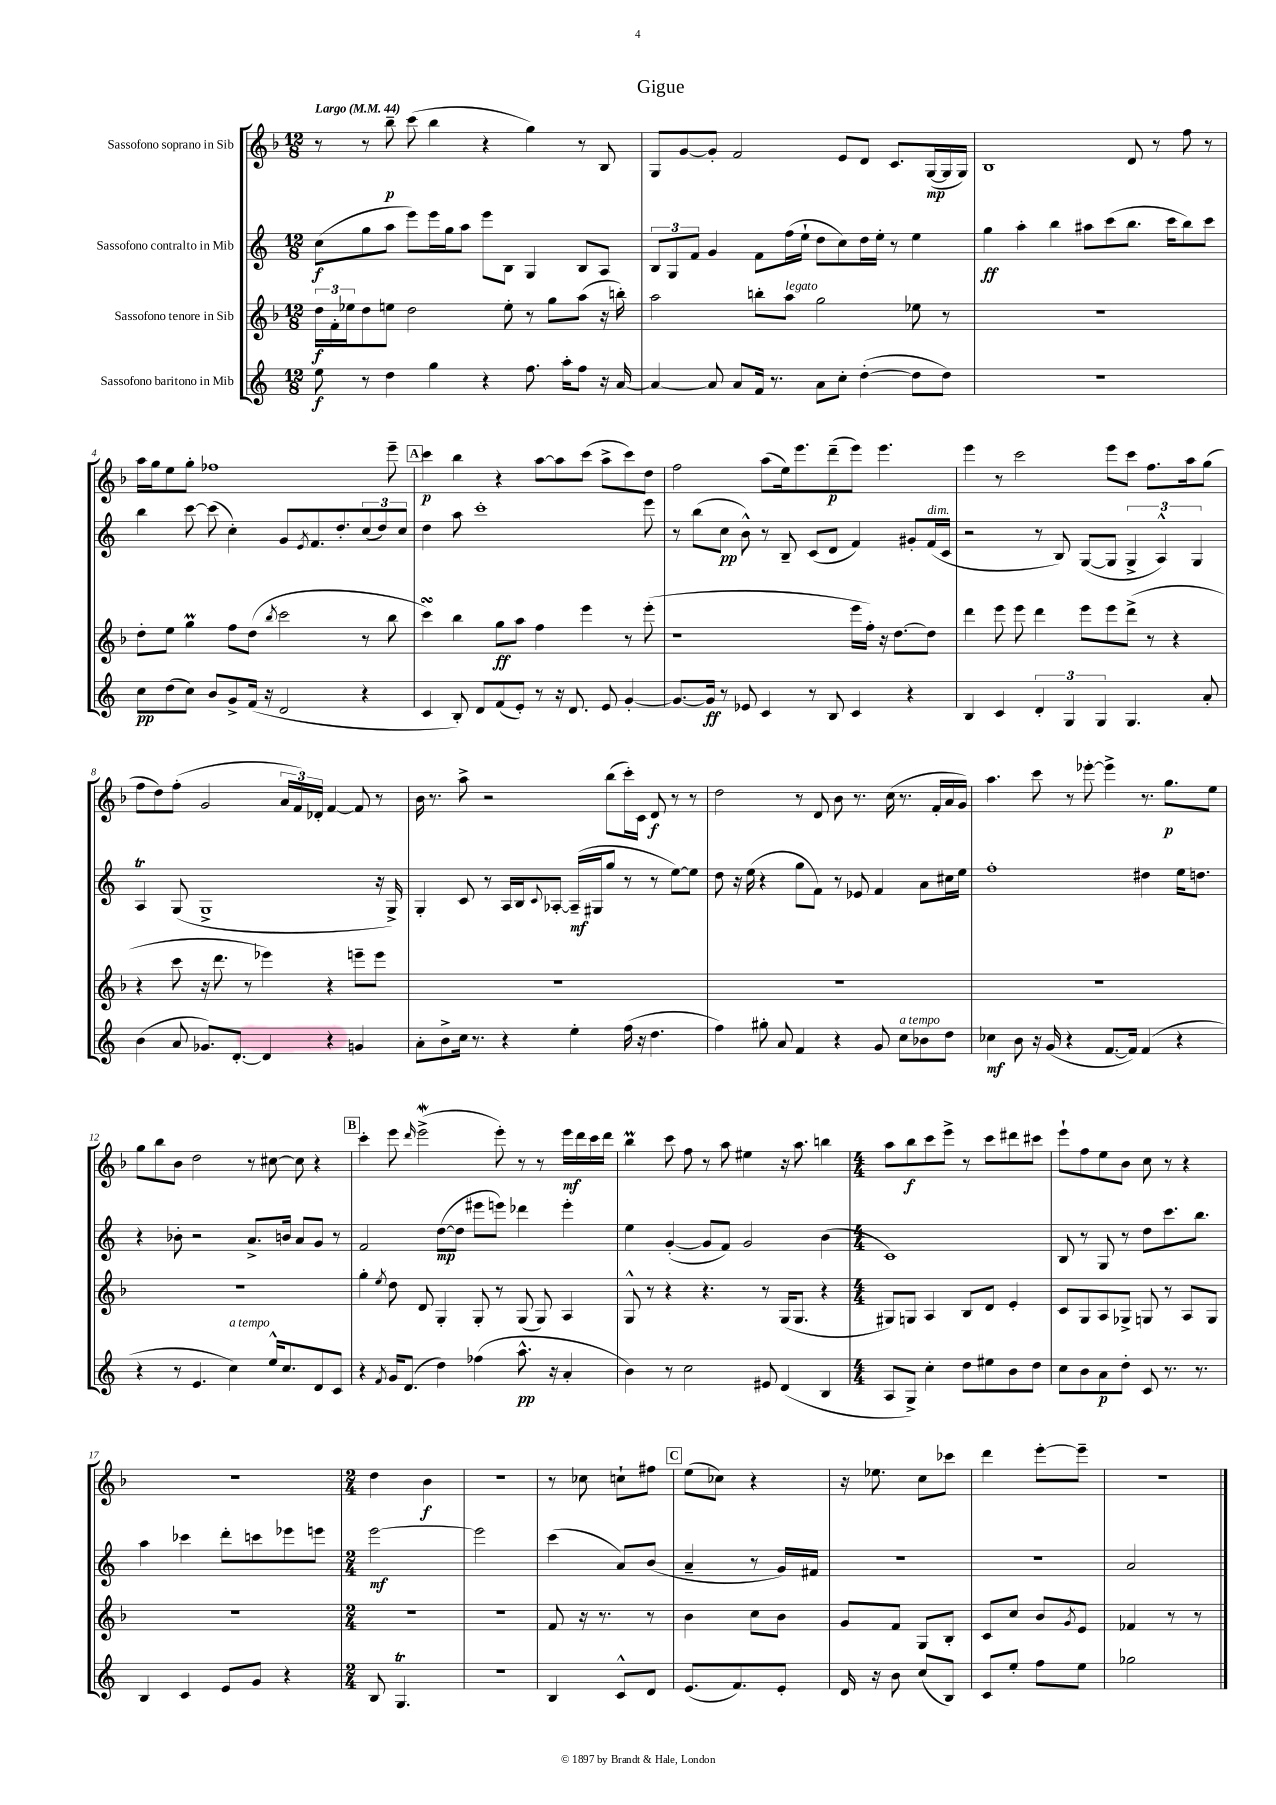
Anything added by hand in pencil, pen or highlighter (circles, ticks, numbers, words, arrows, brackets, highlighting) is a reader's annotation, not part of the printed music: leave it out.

**kern	**kern	**kern	**kern
*staff4	*staff3	*staff2	*staff1
*clefG2	*clefG2	*clefG2	*clefG2
*k[]	*k[b-]	*k[]	*k[b-]
*M12/8	*M12/8	*M12/8	*M12/8
*MM44	*MM44	*MM44	*MM44
8ee\	24dd\LL	(8cc\L	8r
.	24f'\	.	.
.	24ee-\J	.	.
8r	8dd\	8gg\	8r
4dd\	8ee\J	8aa\J	8bb-~\
.	2dd\	8eee\L)	(8ccc\
4gg\	.	16eee\L	4bb-\
.	.	16gg\J	.
.	.	8aa\J	.
4r	.	8eee\L	4r
.	8ee'\	8B\J	.
8.ff\	8r	4G/	4gg\)
.	8gg\L	.	.
16aa'\LK	.	.	.
8ff\J	(8aa\J	8B/L	8r
16r	16r	8A/J	8B-/
[16a/	16bb'\)	.	.
=	=	=	=
4a/_	2aa\	12B/L	8G/L
.	.	12G/	.
.	.	.	[8g/
.	.	12f/J	.
8a/]	.	4g/	8g'/]J
8a/L	.	.	2f/
16f/Jk	8bb'\L	8f\L	.
8.r	.	.	.
.	8aa\J	(16ff\L	.
.	.	16ee`\JJ	.
8a\L	2gg\	8dd\L	.
8cc'\J	.	8cc\)	8e/L
([4dd'\	.	16dd\L	8d/J
.	.	16ee'\JJ	.
.	.	8r	8.c/L
8dd\]L	8ee-\	4ee\	.
.	.	.	([16G/L
8dd\J)	8r	.	16G/]
.	.	.	16G/JJ)
=	=	=	=
1.r	1.r	4gg\	1B-
.	.	4aa'\	.
.	.	4bb\	.
.	.	8aa#\L	.
.	.	(8ccc\	.
.	.	8.bb\J	8d/
.	.	.	8r
.	.	16ccc\LK	.
.	.	8bb\)	8ff\
.	.	8ccc\J	8r
=	=	=	=
8cc\L	8dd'\L	4bb\	16aa\LL
.	.	.	16gg\J
(8dd\	8ee\J	.	8ee\
8cc\J)	4gg\	[8ccc\	8gg'\J
8b/L	.	(8ccc\]	1ff-
8g^/	8ff\L	4cc'\)	.
(16f/Jk	(8dd\J	.	.
16r	.	.	.
.	8qbb-/	.	.
2d/	2ccc\	8g/L	.
.	.	8qe/	.
.	.	8.f/	.
.	.	8.dd'/	.
4r	8r	(12cc/	.
.	.	12dd/)	.
.	8bb-\	.	8eee~\
.	.	12cc/J	.
=	=	=	=
4c/	4ccc\)	4dd\	4ccc\
8B'/)	4bb-\	8aa\	4bb-\
8d/L	.	1ccc'	.
(8f/	8gg\L	.	4r
8e'/J)	8aa\J	.	.
8r	4ff\	.	[8aa\L
16r	.	.	8aa\]
8.d/	.	.	.
.	4eee\	.	(8ccc\J
8e/	.	.	8aa^\L
[4g'/	8r	.	8ccc\)
.	(8eee'\	8eee\	8dd\J
=	=	=	=
8.g/_L	1r	8r	2ff\
.	.	(8bb\L	.
16g/]Jk	.	.	.
8r	.	8cc\J	.
8e-/	.	8b^^\)	.
4c/	.	8r	(8aa\L
.	.	8B~/	16ee\k)
.	.	.	8.eee\
8r	.	(8c/L	.
8B/	.	8d/J	(8ddd~\
4c/	16eee\LL	4f/)	8eee\J)
.	16ff'\JJ)	.	.
.	16r	.	4.eee\
.	[8.dd\L	.	.
4r	.	8g#'/L	.
.	8dd\]J	(16f/L	.
.	.	16c/JJ	.
=	=	=	=
4B/	4ddd\	2r	4eee\
4c/	8eee\	.	8r
.	8eee\	.	2ccc\
6d'/	4ddd\	8r	.
.	.	8B/)	.
6G/	.	.	.
.	8eee\L	([8G/L	.
6G/	.	.	.
.	8eee\	8G/]J	8eee\L
4.G/	(8ddd^\J	6G^/	8ccc\J
.	8r	.	8.ff\L
.	.	6A^^/)	.
.	4r	.	.
.	.	.	16aa\k
.	.	6G/	.
8a'/	.	.	(8gg\J
=	=	=	=
(4b\	4r	4A/	8ff\L
.	.	.	8dd\)
8a/	8ccc\	(8G/	(8ff'\J
8.g-/L)	16r	1G^	2g/
.	8.ddd\	.	.
[8.d'/J	.	.	.
.	8r	.	.
4d/]	4eee-\)	.	.
.	.	.	24a/LL
.	.	.	24f/)
.	.	.	24d-'/JJ
4r	4r	.	[4f/
4g/	8eee~\L	.	8f/]
.	8eee\J	16r	8r
.	.	16G^/)	.
=	=	=	=
8a'\L	1.r	4G'/	16b-\
.	.	.	8.r
8b^\	.	.	.
16cc\Jk	.	8c/	8aa^\
8.r	.	.	.
.	.	8r	2r
4r	.	16A/LL	.
.	.	16B/J	.
.	.	8qqc/	.
.	.	[8A-'/J	.
4ee'\	.	(16A-~/]LL	.
.	.	16G#/J	.
.	.	8gg/J	(8bb-\L
(16ff\	.	8r	16ccc'\L)
16r	.	.	16c\JJ
4.dd\	.	8r	8d/
.	.	[8ee\L)	8r
.	.	8ee\]J	8r
=	=	=	=
4ff\)	1.r	8dd\	2dd\
.	.	16r	.
.	.	(16ee\	.
8gg#'\	.	4r	.
8a/	.	.	.
4f/	.	8gg\L	8r
.	.	8f\J)	8d/
4r	.	8r	8b-\
.	.	8e-/	8.r
8g/	.	4f/	.
.	.	.	(16cc\
8cc\L	.	.	8.r
8b-\	.	8a\L	.
.	.	.	16f'/LL
8dd\J	.	16cc#\L	16a/
.	.	16ee\JJ	16g/JJ)
=	=	=	=
4cc-\	1.r	1ff'	4.aa\
8b\	.	.	.
16r	.	.	8ccc\
(16g/	.	.	.
4r	.	.	8r
.	.	.	[8eee-'\
[8.f/L	.	.	4eee-^\]
16f/]Jk)	.	.	.
(4f/	.	4dd#\	8.r
.	.	.	8.gg\L
4r	.	16ee\LK	.
.	.	8.dd\J	.
.	.	.	8ee\J
=	=	=	=
4r	1.r	4r	8gg\L
.	.	.	8bb-\
8r	.	8b-'\	8b-\J
4.e/	.	2r	2dd\
4cc\)	.	.	.
.	.	8.a^/L	8r
16ee^^/LK	.	.	[8cc#\
8.cc/	.	16b/Jk	.
.	.	8a/L	8cc#\]
8d/	.	8g/J	4r
8c/J	.	8r	.
=	=	=	=
4r	4gg'\	2f/	4ccc'\
8qf/	8qee/	.	.
16g/LK	8dd\	.	8eee\
(8.d/J	.	.	.
.	.	.	16qqddd/
.	8d/	.	(2eee^\
4dd\)	4G'/	([8dd\L	.
.	.	8dd\]J	.
(4ff-\	8G'/	8eee#\L	.
.	8r	8eee\J)	8eee'\)
8.aa^^\	(8G/	4ddd-\	8r
.	8G/)	.	8r
16r	.	.	.
4a'/	4A/	4eee'\	16eee\LL
.	.	.	16ddd\
.	.	.	16ccc\
.	.	.	16ddd\JJ
=	=	=	=
4b\)	8G^^/	4ee\	4bb-\
.	8r	.	.
8r	4r	([4g'/	8ccc\
2cc\	.	.	8ff\
.	4.r	8g/]L	8r
.	.	8f/J)	8aa\
.	.	2g/	4ee#\
8e#/	8r	.	.
(4d/	(16G/LK	.	16r
.	8.G/J	.	8.aa\
4B/	4r	(4b\	4bb\
=	=	=	=
*M4/4	*M4/4	*M4/4	*M4/4
8A/L	8G#/L)	1c)	8aa\L
8G^/J)	8G/J	.	8bb-\
4cc'\	4A/	.	8ccc\
.	.	.	8eee^\J
8dd\L	8B-/L	.	8r
8ee#\	8d/J	.	8ccc\L
8b\	4e'/	.	8ddd#\
8dd\J	.	.	8ccc#\J
=	=	=	=
8cc\L	8c/L	8B/	8eee`\L
8b\	8G/	8r	8ff\
8a\	8A/	8G/	8ee\
8dd'\J	8G-^/J	8r	8b-\J
8c/	8G/	8dd\L	8cc\
8.r	8r	8.ccc\	8r
.	8A/L	.	4r
8.r	.	8.bb\J	.
.	8G/J	.	.
=	=	=	=
4B/	1r	4aa\	1r
4c/	.	4ccc-\	.
8e/L	.	8ddd'\L	.
8g/J	.	8ccc\	.
4r	.	8eee-\	.
.	.	8eee\J	.
=	=	=	=
*M2/4	*M2/4	*M2/4	*M2/4
8B/	2r	[2eee\	4dd\
4.G/	.	.	.
.	.	.	4b-\
=	=	=	=
2r	2r	2eee\]	2r
=	=	=	=
4B/	8f/	(4ccc\	8r
.	16r	.	8cc-\
.	8.r	.	.
8c^^/L	.	8a/L)	8cc`\L
8d/J	8r	(8b/J	8ff#\J
=	=	=	=
(8.e/L	4b-\	4a~/	(8ee\L
.	.	.	8cc-\J)
8.f/)	.	.	.
.	8cc\L	8r	4r
8e'/J	8b-\J	16g/LL)	.
.	.	16f#/JJ	.
=	=	=	=
16d/	8g/L	2r	16r
16r	.	.	8.ee-\
8b\	8f/J	.	.
(8cc/L	8G/L	.	8cc\L
8B/J)	8B-'/J	.	8ccc-\J
=	=	=	=
8c/L	8c/L	2r	4ddd\
8ee'/J	8cc/J	.	.
8ff\L	8b-/L	.	[8eee'\L
.	8qg/	.	.
8ee\J	8e/J	.	8eee~\]J
=	=	=	=
2gg-\	4f-/	2a/	2r
.	8r	.	.
.	8r	.	.
==	==	==	==
*-	*-	*-	*-
